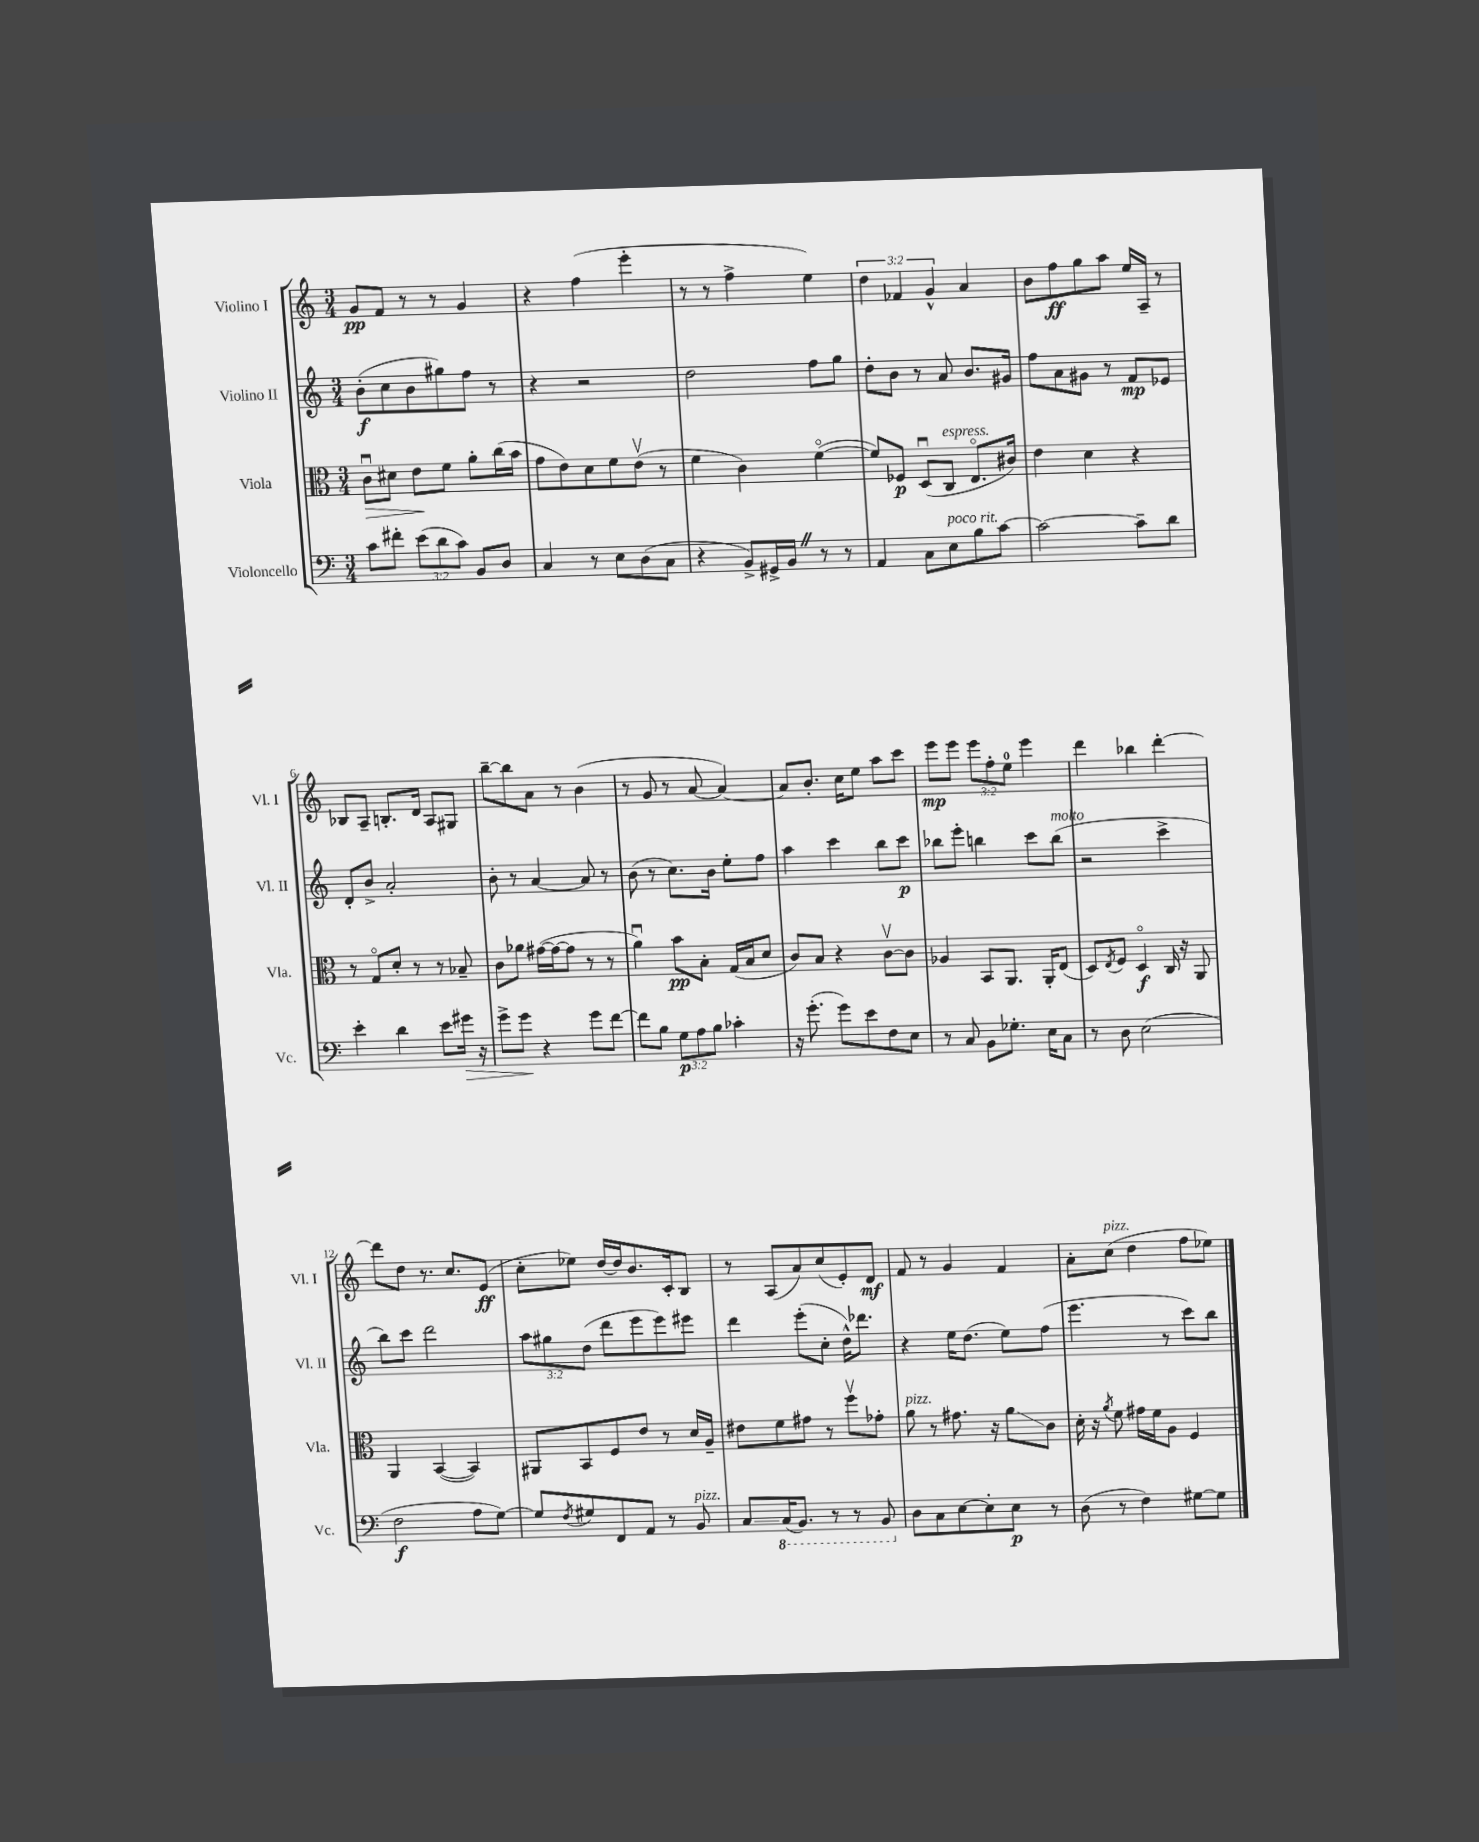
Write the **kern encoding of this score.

**kern	**kern	**kern	**kern
*staff4	*staff3	*staff2	*staff1
*clefF4	*clefC3	*clefG2	*clefG2
*k[]	*k[]	*k[]	*k[]
*M3/4	*M3/4	*M3/4	*M3/4
8c	8cu	(8b'	8g
8f#'	8d#	8cc	8f
(12e	8e	8b	8r
12d	.	.	.
.	8f	8gg#)	8r
12c)	.	.	.
8BB	8a'	8ff	4g
8D	(16cc	8r	.
.	16b	.	.
=	=	=	=
4C	8g	4r	4r
.	8e)	.	.
8r	8d	2r	(4ff
8E	8f	.	.
(8D	(8ev	.	4eee'
8C	8r	.	.
=	=	=	=
4r	4f	2dd	8r
.	.	.	8r
8BB^)	4c)	.	4ff^
16GG#^	.	.	.
16BB	.	.	.
8r	([4fo	8ff	4ee)
8r	.	8gg	.
=	=	=	=
4AA	8f])	8dd'	6dd
.	8F-	8b	.
.	.	.	6f-
8C	(8Du	8r	.
.	.	.	6g^^
8E	8C	8a	.
8B	8.Eo	8.b	4a
[8c	.	.	.
.	16c#)	16g#	.
=	=	=	=
2c_	4e	8ff	8b
.	.	8a	8ff
.	4d	8g#	8gg
.	.	8r	8aa
8c~]	4r	8f	16ee
.	.	.	16A~
8d	.	8e-	8r
=	=	=	=
4e'	8r	8d'	8B-
.	8Go	8b^	8A~
4d	8d'	2a'	8.B'
.	8r	.	.
.	.	.	16d
8e	8r	.	8A
16g#	8B-~	.	8G#
16r	.	.	.
=	=	=	=
8g^	8c	8b'	[8bb~
8g	8a-	8r	8bb]
4r	([16g#	[4a	8a
.	16g#_	.	.
.	8g#]	.	8r
8g	8r	8a]	(4b
[8f	8r	8r	.
=	=	=	=
8f]	4au)	(8b	8r
8B	.	8r	8g
12G	8b	8.cc)	8r
12A	.	.	.
.	8B'	.	[8a
12B	.	.	.
.	.	16b	.
4c-'	(16G	8ee'	4a_)
.	16B	.	.
.	8d	8ff	.
=	=	=	=
16r	8c)	4aa	8a]
(8.g'	.	.	.
.	8B	.	8.b'
8g)	4r	4ccc	.
.	.	.	16cc
8e	.	.	8ee
8F	[8cv	8bb	8aa
8E	8c]	8ccc	8ccc
=	=	=	=
8r	4A-	8bb-	8eee
8C	.	8eee'	8eee
8BB	8BB	4bb	12eee
.	.	.	12ff'
8.G-'	8.AA	.	.
.	.	.	12ee
.	.	8ccc	4eee
16E	16AA'	.	.
8C	(8E	(8bb	.
=	=	=	=
8r	8D)	2r	4ddd
.	8qE	.	.
8D	8F	.	.
(2E	4Do	.	4bb-
.	16C	4ccc^	[4ddd'
.	16r	.	.
.	8AA	.	.
=	=	=	=
2F	4AA	8bb)	8ddd]
.	.	8ccc	8dd
.	([4BB	2ddd	8.r
.	.	.	8.cc
8A	4BB])	.	.
[8G)	.	.	(8e
=	=	=	=
8G]	8AA#	12aa	8cc'
.	.	12gg#	.
8qF	.	.	.
8G#	8BB	.	8ee-)
.	.	(12dd	.
8FF	8F	8ddd	[16dd
.	.	.	16dd]
8AA	8e	8eee	8.b
8r	8r	8eee)	.
.	.	.	16c'
8BB	16d	8eee#	8B
.	16A~	.	.
=	=	=	=
8C	8e#	4ddd	8r
(16CC	8f	.	(8A
8.BBB)	.	.	.
.	8g#	(8eee'	8a)
8r	8r	8cc'	(8cc
8r	8ffv	16dd^^)	8e')
.	.	8.ddd-	.
8BBB	8g-'	.	8d
=	=	=	=
8D	8a	4r	8f
8C	8r	.	8r
[8E	8.g#	16ee	4g
.	.	(8.dd	.
8E']	.	.	.
.	16r	.	.
8E	8a	8ee)	4f
8r	8c	(8ff	.
=	=	=	=
(8D	16d'	4.eee	8a'
.	16r	.	.
.	8qa	.	.
8r	8f	.	(8cc
4F)	16g#	.	4dd
.	16f	.	.
.	8A	8r	.
[8G#	4F	8ccc)	8ff
8G#]	.	8bb	8ee-)
==	==	==	==
*-	*-	*-	*-
